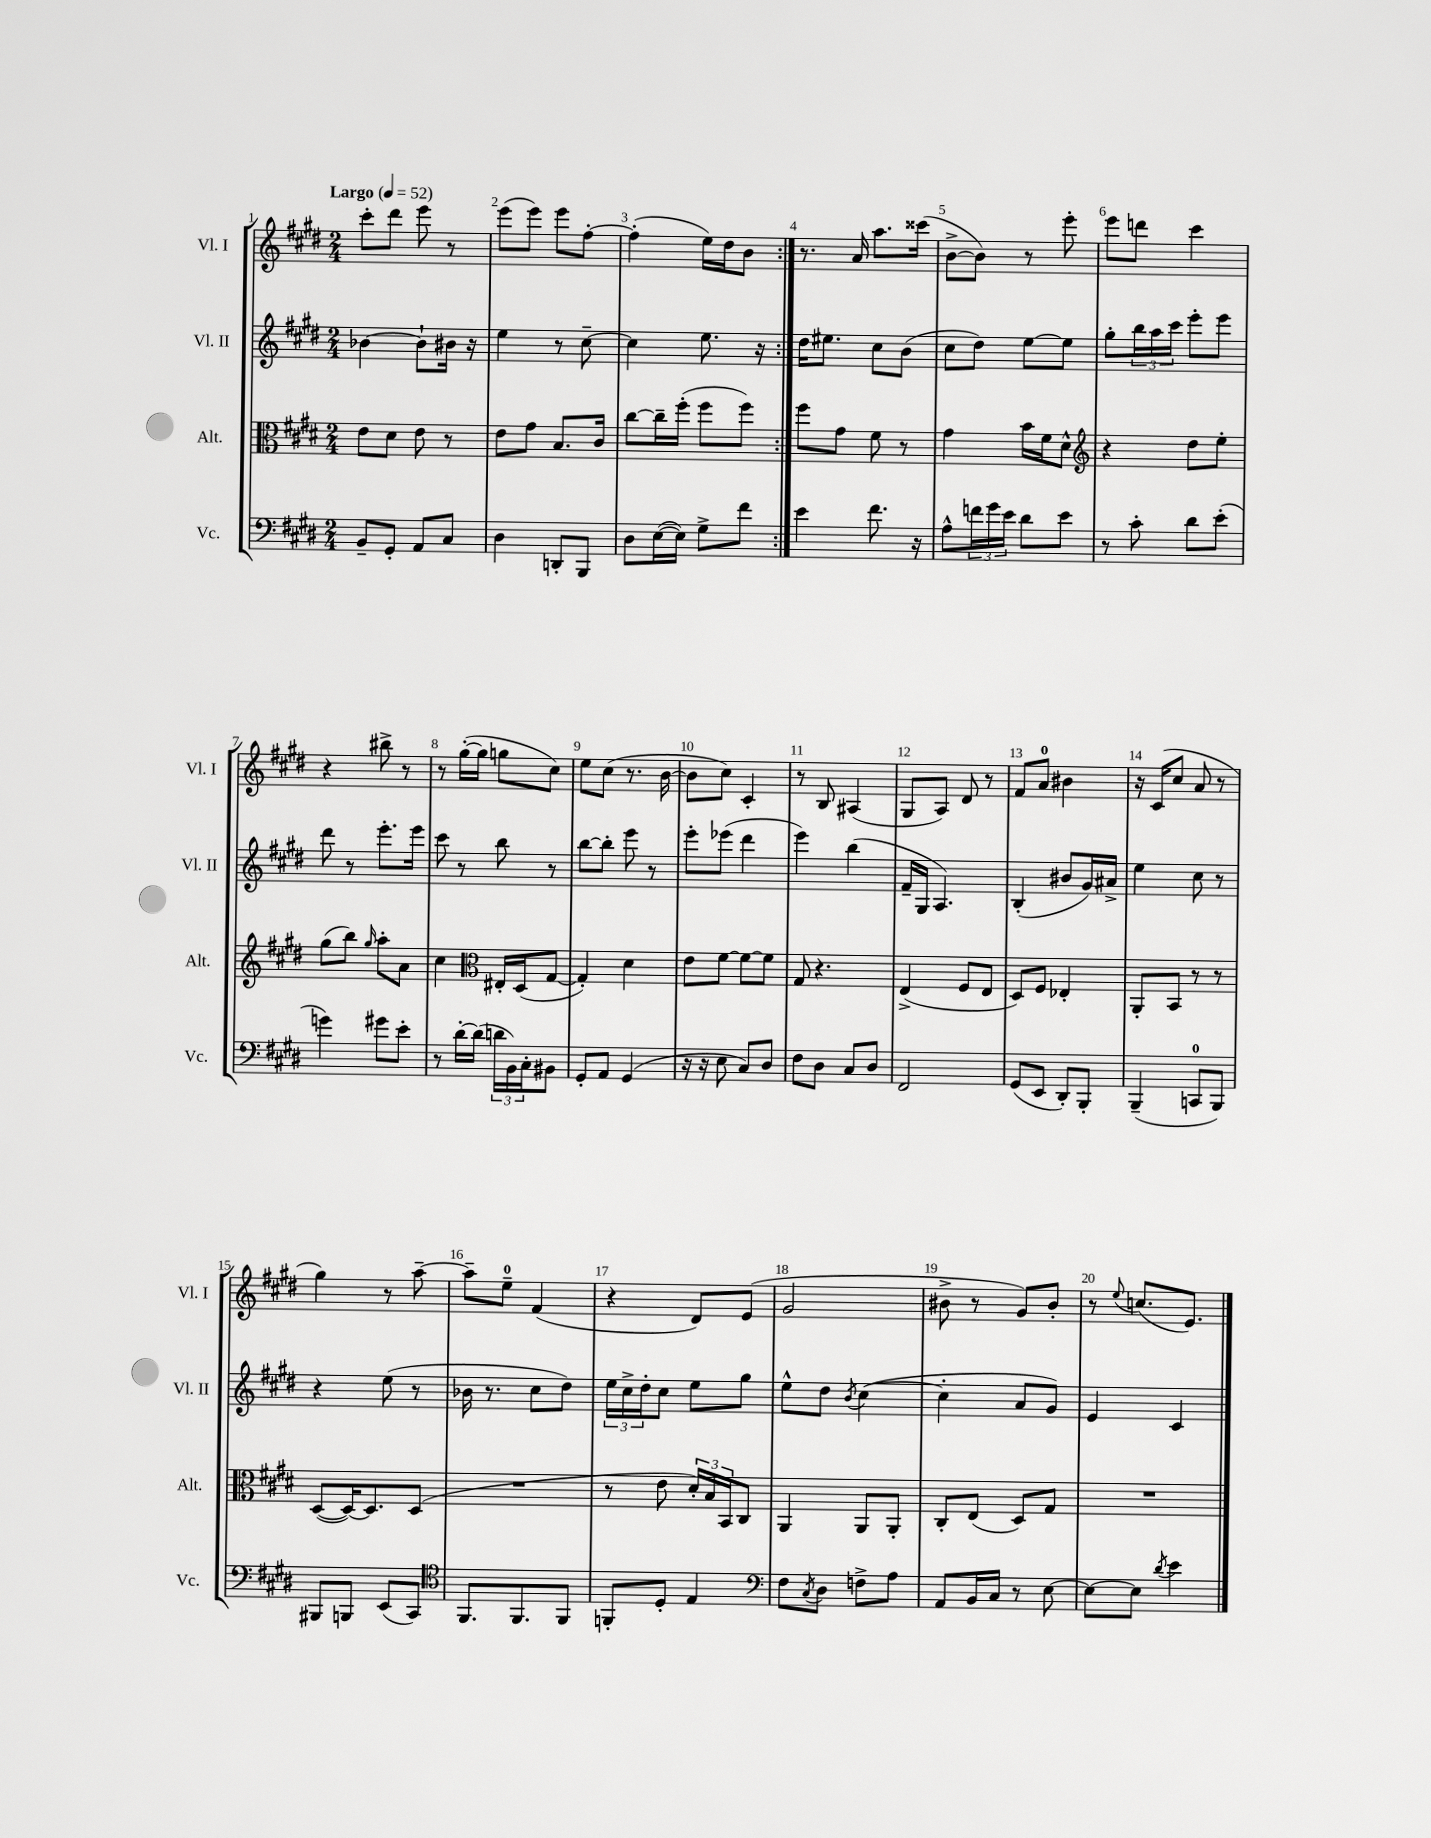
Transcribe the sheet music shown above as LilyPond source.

<<
\new StaffGroup <<
\new Staff = "s0" \with { instrumentName = "Vl. I" shortInstrumentName = "Vl. I" } {
    \clef treble \key e \major \numericTimeSignature \time 2/4 \tempo "Largo" 4 = 52
    \repeat volta 2 { cis'''8-. dis'''8 e'''8 r8 |
    e'''8( e'''8) e'''8 fis''8~-. |
    fis''4-.( e''16) dis''16 b'8 | }
    r8. a'16 a''8. cisis'''16( |
    b'8~-> b'8) r8 e'''8-. |
    e'''8 d'''8 cis'''4 |
    r4 bis''8-> r8 |
    r8 gis''16~-.( gis''16 g''8 cis''8) |
    e''8 cis''8( r8. b'16~ |
    b'8 cis''8) cis'4-. |
    r8 b8 ais4( |
    gis8 a8) dis'8 r8 |
    fis'8 a'8-0 bis'4 |
    r16 cis'16( cis''8 a'8 r8 |
    gis''4) r8 a''8~-- |
    a''8-- e''8-0-- fis'4( |
    r4 dis'8) e'8( |
    gis'2 |
    bis'8-> r8 gis'8) bis'8-. |
    r8 \appoggiatura { e''8 } c''8.( e'8.) \bar "|." |
}
\new Staff = "s1" \with { instrumentName = "Vl. II" shortInstrumentName = "Vl. II" } {
    \clef treble \key e \major \numericTimeSignature \time 2/4
    \repeat volta 2 { bes'4~ bes'8-! bis'16 r16 |
    e''4 r8 cis''8~-- |
    cis''4 e''8. r16 | }
    dis''16 eis''8. cis''8 b'8( |
    cis''8 dis''8) e''8~ e''8 |
    gis''8-. \tuplet 3/2 { b''16 a''16 cis'''16 } e'''8-. e'''8 |
    dis'''8 r8 e'''8.-. e'''16 |
    cis'''8 r8 b''8 r8 |
    b''8~ b''8-. e'''8 r8 |
    e'''8-. ees'''8( dis'''4 |
    e'''4) b''4( |
    fis'16-- gis16 a4.) |
    b4-.( bis'8 gis'16) ais'16-> |
    e''4 cis''8 r8 |
    r4 e''8( r8 |
    bes'16 r8. cis''8 dis''8) |
    \tuplet 3/2 { e''16 cis''16-> dis''16-. } cis''8 e''8 gis''8 |
    e''8-^ dis''8 \acciaccatura { b'8 } cis''4~( |
    cis''4-. a'8 gis'8) |
    e'4 cis'4 \bar "|." |
}
\new Staff = "s2" \with { instrumentName = "Alt." shortInstrumentName = "Alt." } {
    \clef alto \key e \major \numericTimeSignature \time 2/4
    \repeat volta 2 { e'8 dis'8 e'8 r8 |
    e'8 gis'8 b8. cis'16 |
    cis''8~ cis''16-- fis''16-.( fis''8 fis''8) | }
    fis''8 gis'8 fis'8 r8 |
    gis'4 b'16 fis'16 dis'8-^ |
    \clef treble r4 dis''8 e''8-. |
    gis''8( b''8) \grace { gis''16 } a''8-. a'8 |
    cis''4 \clef alto eis16-. dis16( gis8~ |
    gis4-.) dis'4 |
    e'8 fis'8~ fis'8~ fis'8 |
    gis8 r4. |
    e4->( fis8 e8 |
    dis8) fis8 ees4-. |
    a,8-. b,8 r8 r8 |
    dis8~( dis16~) dis8. dis8( |
    R2 |
    r8 e'8 \tuplet 3/2 { dis'16-.) b16 b,16 } cis8 |
    a,4 a,8 a,8-. |
    cis8-. e8( dis8) gis8 |
    R2 \bar "|." |
}
\new Staff = "s3" \with { instrumentName = "Vc." shortInstrumentName = "Vc." } {
    \clef bass \key e \major \numericTimeSignature \time 2/4
    \repeat volta 2 { b,8-- gis,8-. a,8 cis8 |
    dis4 d,8-. b,,8 |
    dis8 e16~( e16) gis8-> fis'8 | }
    e'4 fis'8. r16 |
    a8-^ \tuplet 3/2 { f'16 gis'16 e'16 } dis'8 e'8 |
    r8 cis'8-. dis'8 e'8-.( |
    g'4) gis'8 e'8-. |
    r8 dis'16~-. dis'16( \tuplet 3/2 { d'16 b,16) cis16-. } bis,8 |
    gis,8-. a,8 gis,4( |
    r16 r16 e8 cis8) dis8 |
    fis8 dis8 cis8 dis8 |
    fis,2 |
    gis,8( e,8 dis,8-.) b,,8-. |
    b,,4--( c,8-0 b,,8) |
    bis,,8 b,,8 e,8( cis,8) |
    \clef tenor fis,8. fis,8. fis,8 |
    f,8-. dis8-. e4 |
    \clef bass fis8 \acciaccatura { cis8 } dis8 f8-> a8 |
    a,8 b,16 cis16 r8 e8~ |
    e8~ e8 \acciaccatura { dis'8 } e'4 \bar "|." |
}
>>
>>
\layout { \context { \Score \override BarNumber.break-visibility = ##(#f #t #t) barNumberVisibility = #all-bar-numbers-visible } }
